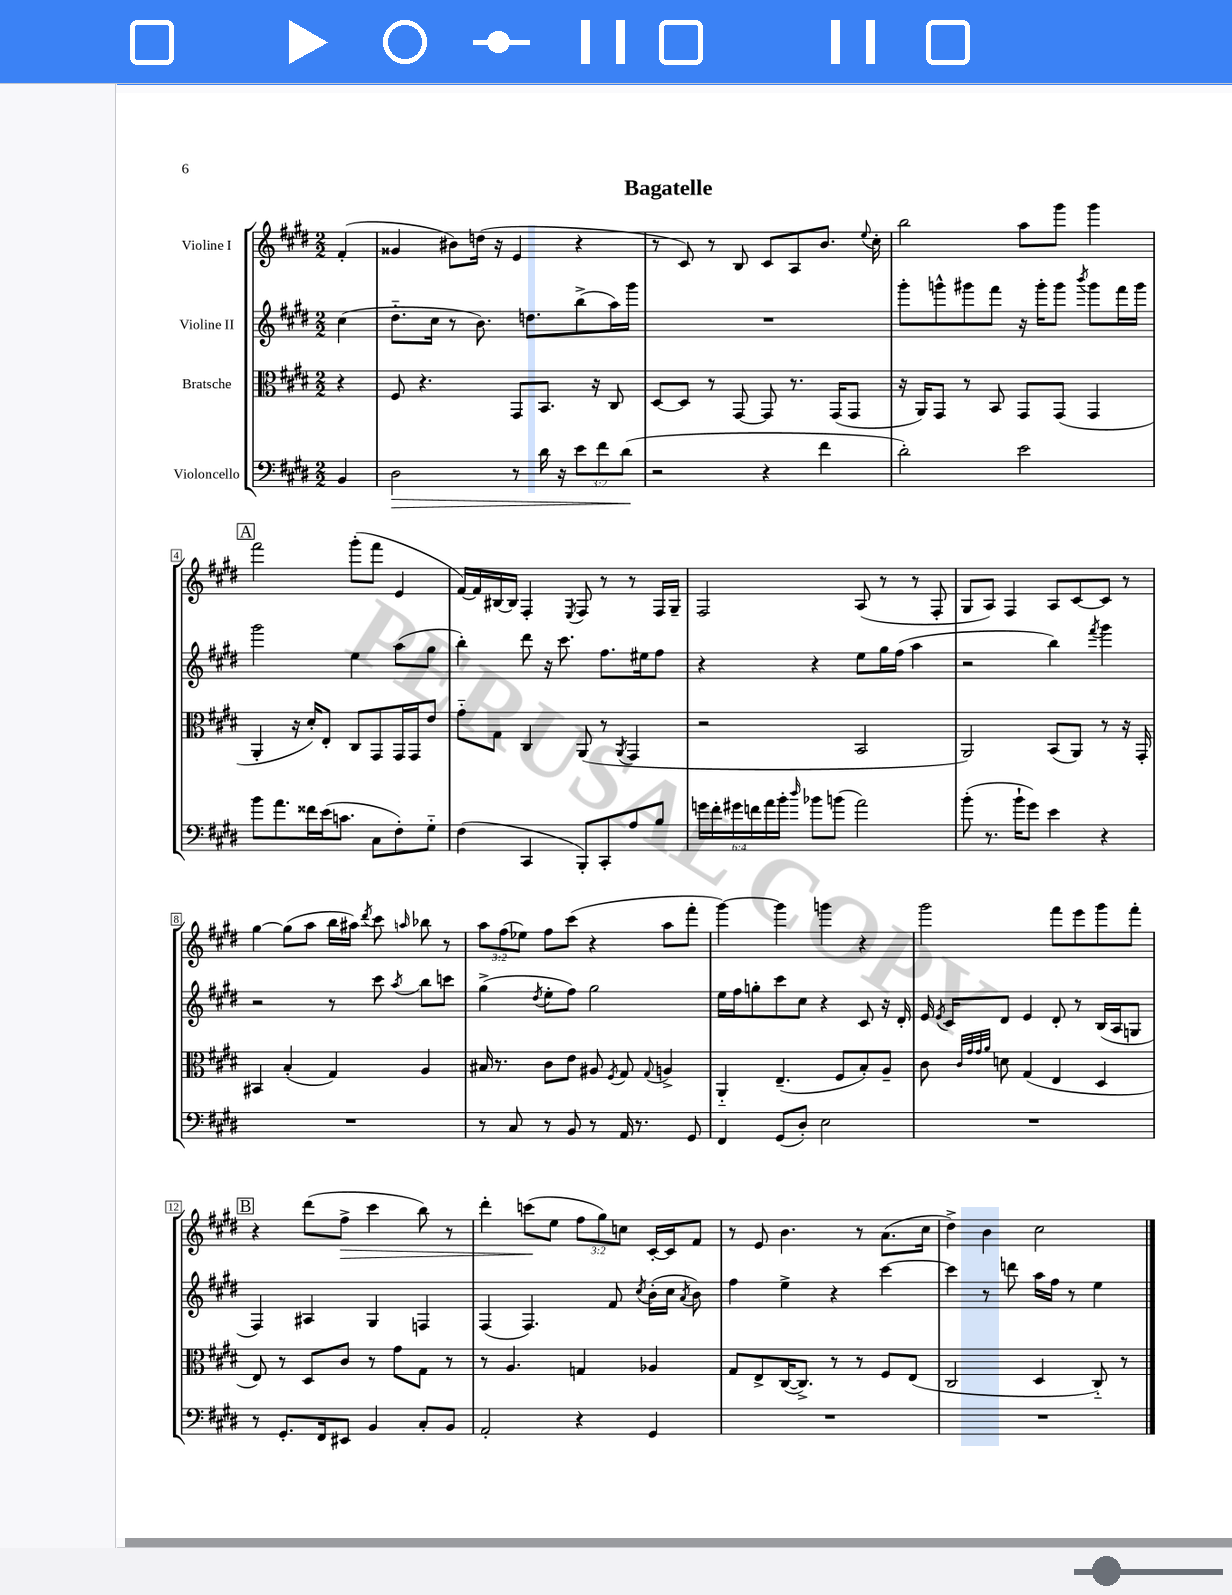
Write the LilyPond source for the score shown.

\header { title = "Bagatelle" }
<<
\new StaffGroup <<
\new Staff = "s0" \with { instrumentName = "Violine I" } {
    \clef treble \key e \major \numericTimeSignature \time 2/2 \override Staff.TupletNumber.text = #tuplet-number::calc-fraction-text \partial 4
    \autoBeamOff fis'4-.( |
    gisis'4 bis'8[) d''16]( r16 e'4 r4 |
    r8 cis'8) r8 b8 cis'8[ a8 b'8.] \appoggiatura { e''8 } cis''16-. |
    b''2 a''8[ gis'''8] gis'''4 |
    \mark \markup { \box "A" } fis'''2 gis'''8[-.( fis'''8] e'4 |
    fis'16[~) fis'16 bis16~ bis16] fis4-. \acciaccatura { e8 } fis8 r8 r8 fis16[ gis16]-- |
    fis2 a8( r8 r8 fis8-. |
    gis8[ a8]) fis4 a8[ cis'8~ cis'8] r8 |
    gis''4~ gis''8[( a''8] b''16[ ais''16]) \acciaccatura { dis'''8 } cis'''8 \grace { a''16 } bes''8 r8 |
    \tuplet 3/2 { a''8[ fis''8( ees''8]) } fis''8[ cis'''8]( r4 a''8[ fis'''8]-. |
    gis'''4~) gis'''4 g'''4 r4 |
    gis'''2 fis'''8[ e'''8 gis'''8 fis'''8]-. |
    \mark \markup { \box "B" } r4 dis'''8[( fis''8]->\> cis'''4 b''8) r8 |
    dis'''4-. c'''8[\!( e''8] \tuplet 3/2 { fis''8[ gis''8) c''8] } cis'16[~-. cis'16 fis'8] |
    r8 e'8 b'4. r8 a'8.[( cis''16] |
    dis''4->) b'4 cis''2 \bar "|." |
}
\new Staff = "s1" \with { instrumentName = "Violine II" } {
    \clef treble \key e \major \numericTimeSignature \time 2/2 \partial 4
    \autoBeamOff cis''4( |
    dis''8.[-_ cis''16] r8 b'8.) d''8.[ b''8->( a''16) gis'''16] |
    R1 |
    gis'''8[-. g'''8-^ gis'''8 fis'''8] r16 gis'''16[-. gis'''8] \acciaccatura { b'''8 } gis'''8[ fis'''16 gis'''16] |
    \mark \markup { \box "A" } gis'''2 e''4 a''8[( gis''8] |
    b''4-.) dis'''8 r16 cis'''8. fis''8.[ eis''16 fis''8] |
    r4 r4 e''8[ gis''16 fis''16]( a''4 |
    r2 b''4) \acciaccatura { fis'''8 } gis'''4 |
    r2 r8 cis'''8 \acciaccatura { a''8 } b''8[ c'''8] |
    gis''4->( \acciaccatura { dis''8 } e''8[-. fis''8]) gis''2 |
    e''16[ fis''16 g''8-. cis'''8 cis''8] r4 cis'8 r16 dis'16-. |
    e'16 \acciaccatura { e'8 } cis'16[ dis'8] e'4 dis'8-. r8 b16[( a16 g8] |
    \mark \markup { \box "B" } fis4) ais4 gis4 f4 |
    fis4( fis4.) fis'8 \acciaccatura { cis''8 } b'16[-.( cis''16] \acciaccatura { a'8 } b'8) |
    fis''4 e''4-> r4 cis'''4~ |
    cis'''4 r8 d'''8 a''16[ fis''16] r8 e''4 \bar "|." |
}
\new Staff = "s2" \with { instrumentName = "Bratsche" } {
    \clef alto \key e \major \numericTimeSignature \time 2/2 \partial 4
    \autoBeamOff r4 |
    fis8 r4. gis,8[ b,8.] r16 cis8 |
    dis8[~ dis8] r8 gis,8~ gis,8 r8. gis,16[( gis,8] |
    r16 a,16[) gis,8] r8 b,8 gis,8[ gis,8]( gis,4 |
    \mark \markup { \box "A" } a,4-. r16 dis'16[-.) e8]-. cis8[ gis,8 gis,16 gis,16 e'8] |
    gis'8[-_ gis8] cis4 a,8( r8 \acciaccatura { a,8 } gis,4 |
    r2 b,2 |
    a,2) b,8[( a,8]) r8 r16 gis,16-. |
    bis,4 b4-.( gis4) a4 |
    bis16 r8. cis'8[ e'8] ais8 \acciaccatura { fis8 } gis8 \appoggiatura { gis8 } a4-> |
    a,4-_ e4.--( fis8[ b8-.) a8]-- |
    cis'8 \grace { cis'32[ gis'32 gis'32 a'32] } d'8 gis4( e4 dis4 |
    \mark \markup { \box "B" } e8) r8 dis8[ cis'8] r8 gis'8[ gis8] r8 |
    r8 a4. g4 aes4 |
    gis8[ e8-> cis16~( cis8.]->) r8 r8 fis8[ e8]( |
    cis2 dis4 cis8-_) r8 \bar "|." |
}
\new Staff = "s3" \with { instrumentName = "Violoncello" } {
    \clef bass \key e \major \numericTimeSignature \time 2/2 \override Staff.TupletNumber.text = #tuplet-number::calc-fraction-text \partial 4
    \autoBeamOff b,4 |
    dis2\> r8 dis'16 r16 \tuplet 3/2 { e'8[ fis'8 dis'8]\!( } |
    r2 r4 fis'4 |
    dis'2-.) e'2 |
    \mark \markup { \box "A" } b'8[ a'8. fisis'16 e'16( c'8.] cis8[ fis8-.) gis8]-_ |
    fis4( cis,4 b,,8[-.) cis,8-. a8 b8] |
    \tuplet 6/4 { g'16[ fis'16-. gis'16 f'16 a'16 b'16]-. } \grace { dis''16 } bes'8[ b'8]( a'2) |
    b'8-.( r8. b'16[-! gis'8]) e'4 r4 |
    R1 |
    r8 cis8 r8 b,8 r8 a,16 r8. gis,8 |
    fis,4 gis,8[( dis8]-.) e2 |
    R1 |
    \mark \markup { \box "B" } r8 gis,8.[-. fis,16 eis,8] b,4 cis8[-. b,8] |
    a,2-. r4 gis,4 |
    R1 |
    R1 \bar "|." |
}
>>
>>
\layout { \context { \Score \override BarNumber.stencil = #(make-stencil-boxer 0.1 0.3 ly:text-interface::print) } }
